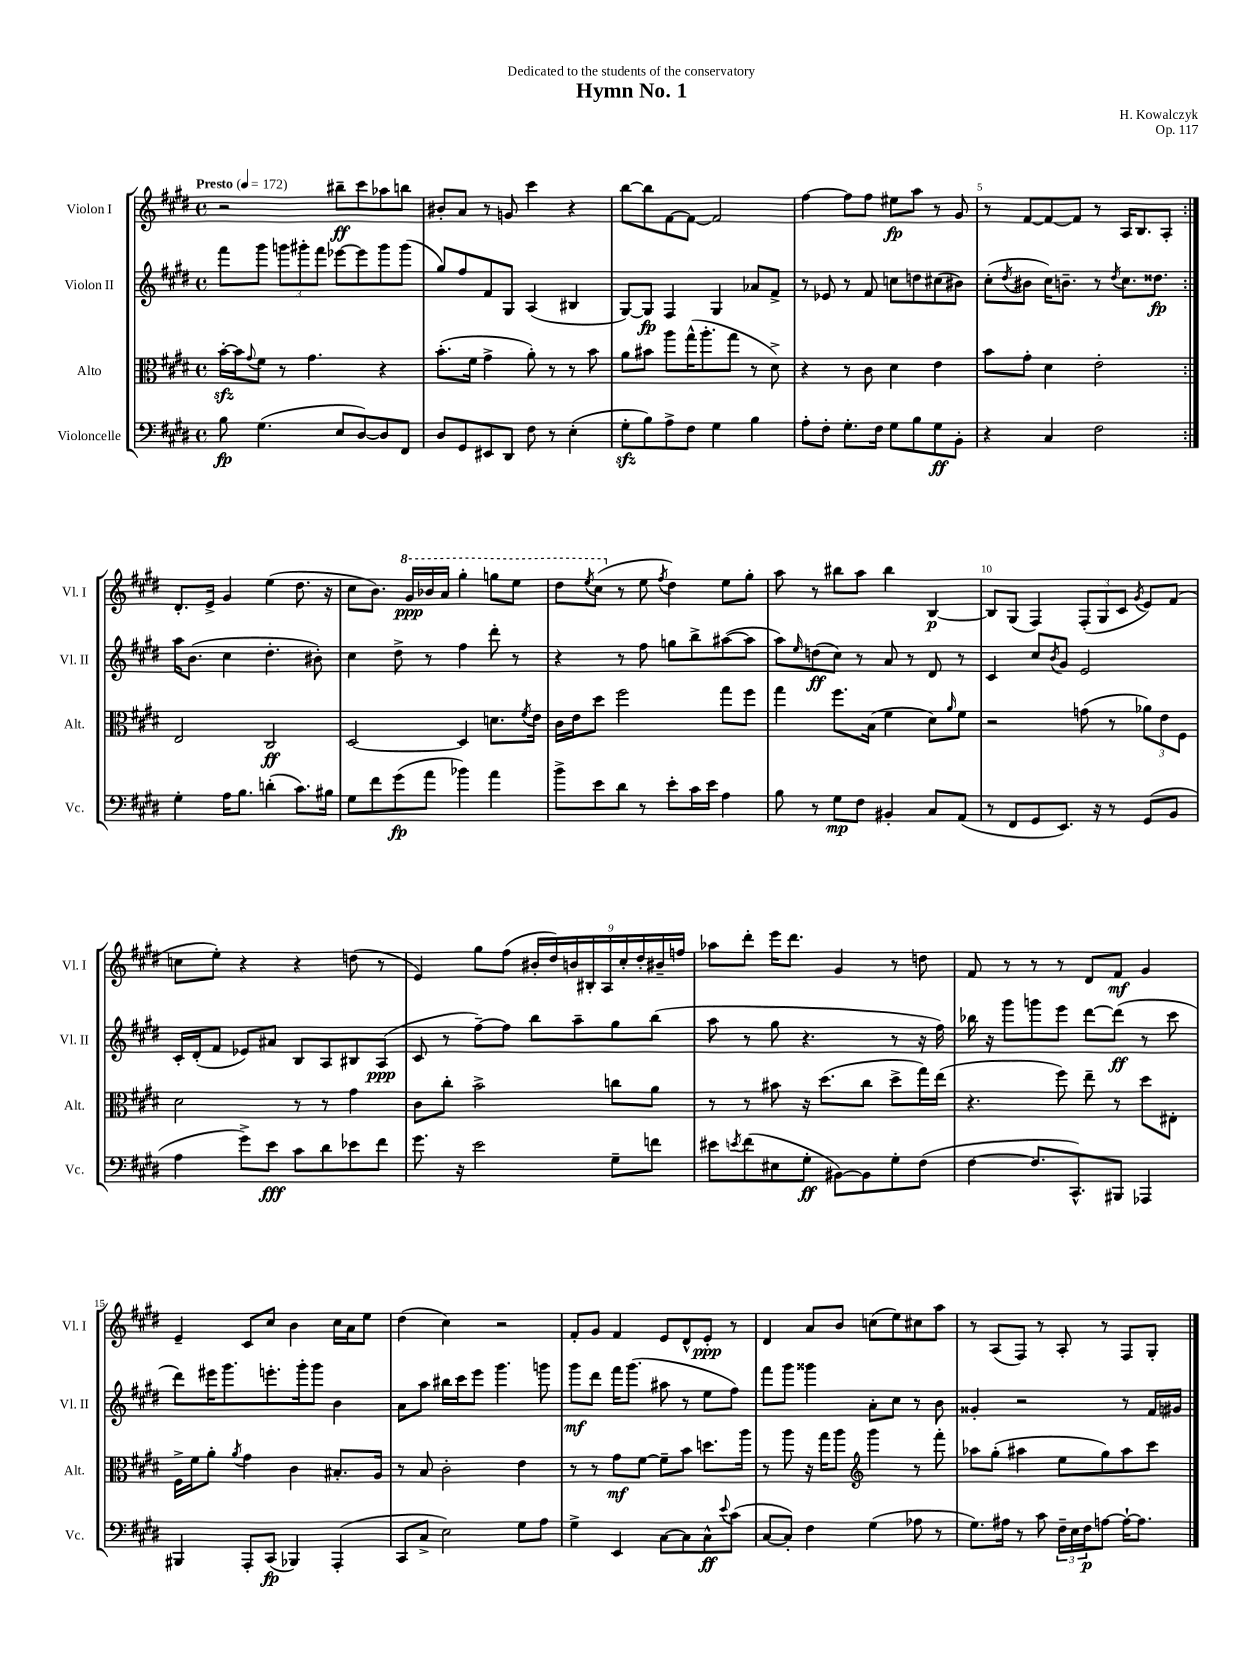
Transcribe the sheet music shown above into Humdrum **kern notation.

**kern	**kern	**kern	**kern
*staff4	*staff3	*staff2	*staff1
*clefF4	*clefC3	*clefG2	*clefG2
*k[f#c#g#d#]	*k[f#c#g#d#]	*k[f#c#g#d#]	*k[f#c#g#d#]
*M4/4	*M4/4	*M4/4	*M4/4
*met(c)	*met(c)	*met(c)	*met(c)
*MM172	*MM172	*MM172	*MM172
8B	[16b'	8fff#	2r
.	16b]	.	.
.	8qqg#	.	.
(4.G#	8f#	8ggg#	.
.	8r	12ggg	.
.	.	12ggg#'	.
.	4.g#	.	.
.	.	12fff#	.
8E	.	[8eee-	8bb#~
[8D#)	.	8eee-]	8ccc#
8D#]	4r	8ggg#	8aa-
8FF#	.	(8ggg#	8bb
=	=	=	=
8D#	(8.b'	8gg#)	8b#'
8GG#	.	8ff#	8a
.	16f#	.	.
8EE#	4g#^	8f#	8r
8DD#	.	8G#	8g
8F#	8a')	(4A	4ccc#
8r	8r	.	.
(4E'	8r	4B#	4r
.	8b	.	.
=	=	=	=
8G#'	8a	[8G#)	[8bb
8B)	8b#	8G#]	8bb]
8A^	8aa	4F#	[8f#
8F#	(16gg#^^	.	8f#_
.	8.aa'	.	.
4G#	.	4G#	2f#]
.	8gg#	.	.
4B	8r	8a-	.
.	8d#^)	8f#^	.
=	=	=	=
8A'	4r	8r	[4ff#
8F#'	.	8e-	.
8.G#'	8r	8r	8ff#]
.	8c#	8f#	8ff#
16F#	.	.	.
8G#	4d#	8cc	8ee#
8B	.	8dd	8aa
8G#	4e	(8cc#	8r
8BB'	.	8b#)	8g#
=	=	=	=
4r	8b	(8cc#'	8r
.	.	8qdd#	.
.	8g#'	8b#	[8f#
4C#	4d#	16cc#)	8f#_
.	.	8.b~	.
.	.	.	8f#]
2F#	2e'	8r	8r
.	.	8qdd#	.
.	.	8.cc#	16A
.	.	.	8.B
.	.	8.dd##	.
.	.	.	8A'
=:|!	=:|!	=:|!	=:|!
4G#'	2E	16aa	8.d#'
.	.	(8.b	.
.	.	.	16e^
16A	.	4cc#	4g#
8.B	.	.	.
(4d'	2C#	4.dd#'	(4ee
8.c#)	.	.	8.dd#
.	.	8b#')	.
16B#	.	.	16r
=	=	=	=
8G#	[2D#	4cc#	8cc#
8f#	.	.	8.b)
(8g#	.	8dd#^	.
.	.	.	16gg#
8a	.	8r	16bb-
.	.	.	16aa
4b-)	4D#]	4ff#	4ggg#'
4a	8.d	8ddd#'	8ggg
.	.	8r	8eee
.	8qf#	.	.
.	16e	.	.
=	=	=	=
8b^	16c#	4r	8ddd#
.	16e	.	.
.	.	.	8qeee
8e	8dd#	.	(8ccc#
8d#	2ff#	8r	8r
8r	.	8ff#	8ee
.	.	.	8qff#
8e'	.	8gg	4dd#)
16c#	.	8bb^	.
16e	.	.	.
4A	8gg#	([8aa#	8ee
.	8ff#	8aa#]	8gg#'
=	=	=	=
8B	4gg#	8aa)	8aa
.	.	16qqee	.
8r	.	(8dd	8r
8G#	8.ff#	8cc#)	8bb#
8F#	.	8r	8aa
.	(16B	.	.
4BB#'	4f#	8a	4bb#
.	.	8r	.
8C#	8d#)	8d#	[4B
.	16qqa	.	.
(8AA	8f#	8r	.
=	=	=	=
8r	2r	4c#	8B]
8FF#	.	.	(8G#
8GG#	.	8cc#	4F#)
.	.	8qb	.
8.EE)	.	8g#	.
.	(8g	2e	(12F#'
16r	.	.	.
.	.	.	12G#
8r	8r	.	.
.	.	.	12c#
.	.	.	8qg#
(8GG#	12a-)	.	8e)
.	12e	.	.
8BB	.	.	(8f#
.	12F#	.	.
=	=	=	=
4A	2d#	16c#'	8cc
.	.	(16d#'	.
.	.	8f#	8ee')
8g#^)	.	8e-)	4r
8e	.	8a#	.
8c#	8r	8B	4r
8d#	8r	8A	.
8e-	4g#	8B#	(8dd
8f#	.	(8A	8r
=	=	=	=
8.g#	8c#	8c#	4e)
.	8cc#'	8r	.
16r	.	.	.
2e	2b^	[8ff#~)	8gg#
.	.	8ff#]	(8ff#
.	.	8bb	18b#'
.	.	.	18dd#)
.	.	.	18b
.	.	8aa~	.
.	.	.	18B#'
.	.	.	18A
8G#~	8cc	8gg#	.
.	.	.	18cc#'
.	.	.	18dd#'
8f	8a	(8bb	.
.	.	.	18b#~
.	.	.	18ff
=	=	=	=
8e#	8r	8aa	8aa-
8qe	.	.	.
(8f#	8r	8r	8ddd#'
8E#	8b#	8gg#	16eee
.	.	.	8.ddd#
8G#'	16r	4.r	.
.	(8.dd#	.	.
[8BB#)	.	.	4g#
8BB#]	8cc#	.	.
8G#'	8dd#^	8r	8r
(8F#	16gg#)	16r	8dd
.	(16ee	16ff#)	.
=	=	=	=
[4F#	4.r	16bb-	8f#
.	.	16r	.
.	.	8ggg#	8r
8.F#]	.	8ggg	8r
.	8ff#)	8eee	8r
8.CC#^^)	.	.	.
.	8ee~	[8ddd#	8d#
8BBB#	8r	(8ddd#]	8f#
4AAA-	8dd#	8r	4g#
.	8E#'	8ccc#	.
=	=	=	=
4BBB#	16F#^	8ddd#)	4e~
.	16f#	.	.
.	8a'	16eee#	.
.	.	8.ggg#	.
.	8qa	.	.
8AAA'	4g#	.	8c#
(8CC#	.	8.eee'	8cc#
4BBB-)	4c#	.	4b
.	.	16ggg#'	.
.	.	8ggg#	.
(4AAA'	8.B#'	4b	16cc#
.	.	.	16a
.	.	.	8ee
.	16A	.	.
=	=	=	=
8CC#	8r	8a	(4dd#
8C#^	8B	8aa	.
2E)	2c#'	16bb#	4cc#)
.	.	16ccc#	.
.	.	8eee	.
.	.	4.ggg#	2r
8G#	4e	.	.
8A	.	8ggg	.
=	=	=	=
4G#^	8r	8ggg#	8f#'
.	8r	8ddd#	8g#
4EE	8g#	16fff#	4f#
.	.	(8.ggg#	.
.	[8f#	.	.
[8C#	8f#~]	8aa#	8e
8C#]	8b	8r	8d#^^
8C#^^	8.dd	8ee	8e'
8qqe	.	.	.
(8c#	.	8ff#)	8r
.	16aa	.	.
=	=	=	=
[8C#	8r	8fff#	4d#
8C#'])	8aa	8ggg#	.
4F#	16r	4ggg##	8a
.	16gg#	.	.
.	8aa	.	8b
*	*clefG2	*	*
(4G#	4ggg#	8a'	(8cc
.	.	8cc#	8ee)
8A-	8r	8r	8cc#
8r	8fff#'	8b	8aa
=	=	=	=
8.G#)	8aa-	4g##'	8r
.	(8gg#'	.	(8A
16A#	.	.	.
8r	4aa#	2r	8F#)
8c#	.	.	8r
24F#~	8ee	.	8A'
24E	.	.	.
24F#	.	.	.
[8A	8gg#)	.	8r
16A`_	8aa#	8r	8F#
8.A]	.	.	.
.	8ccc#	16f#	8G#'
.	.	16g#	.
==	==	==	==
*-	*-	*-	*-
